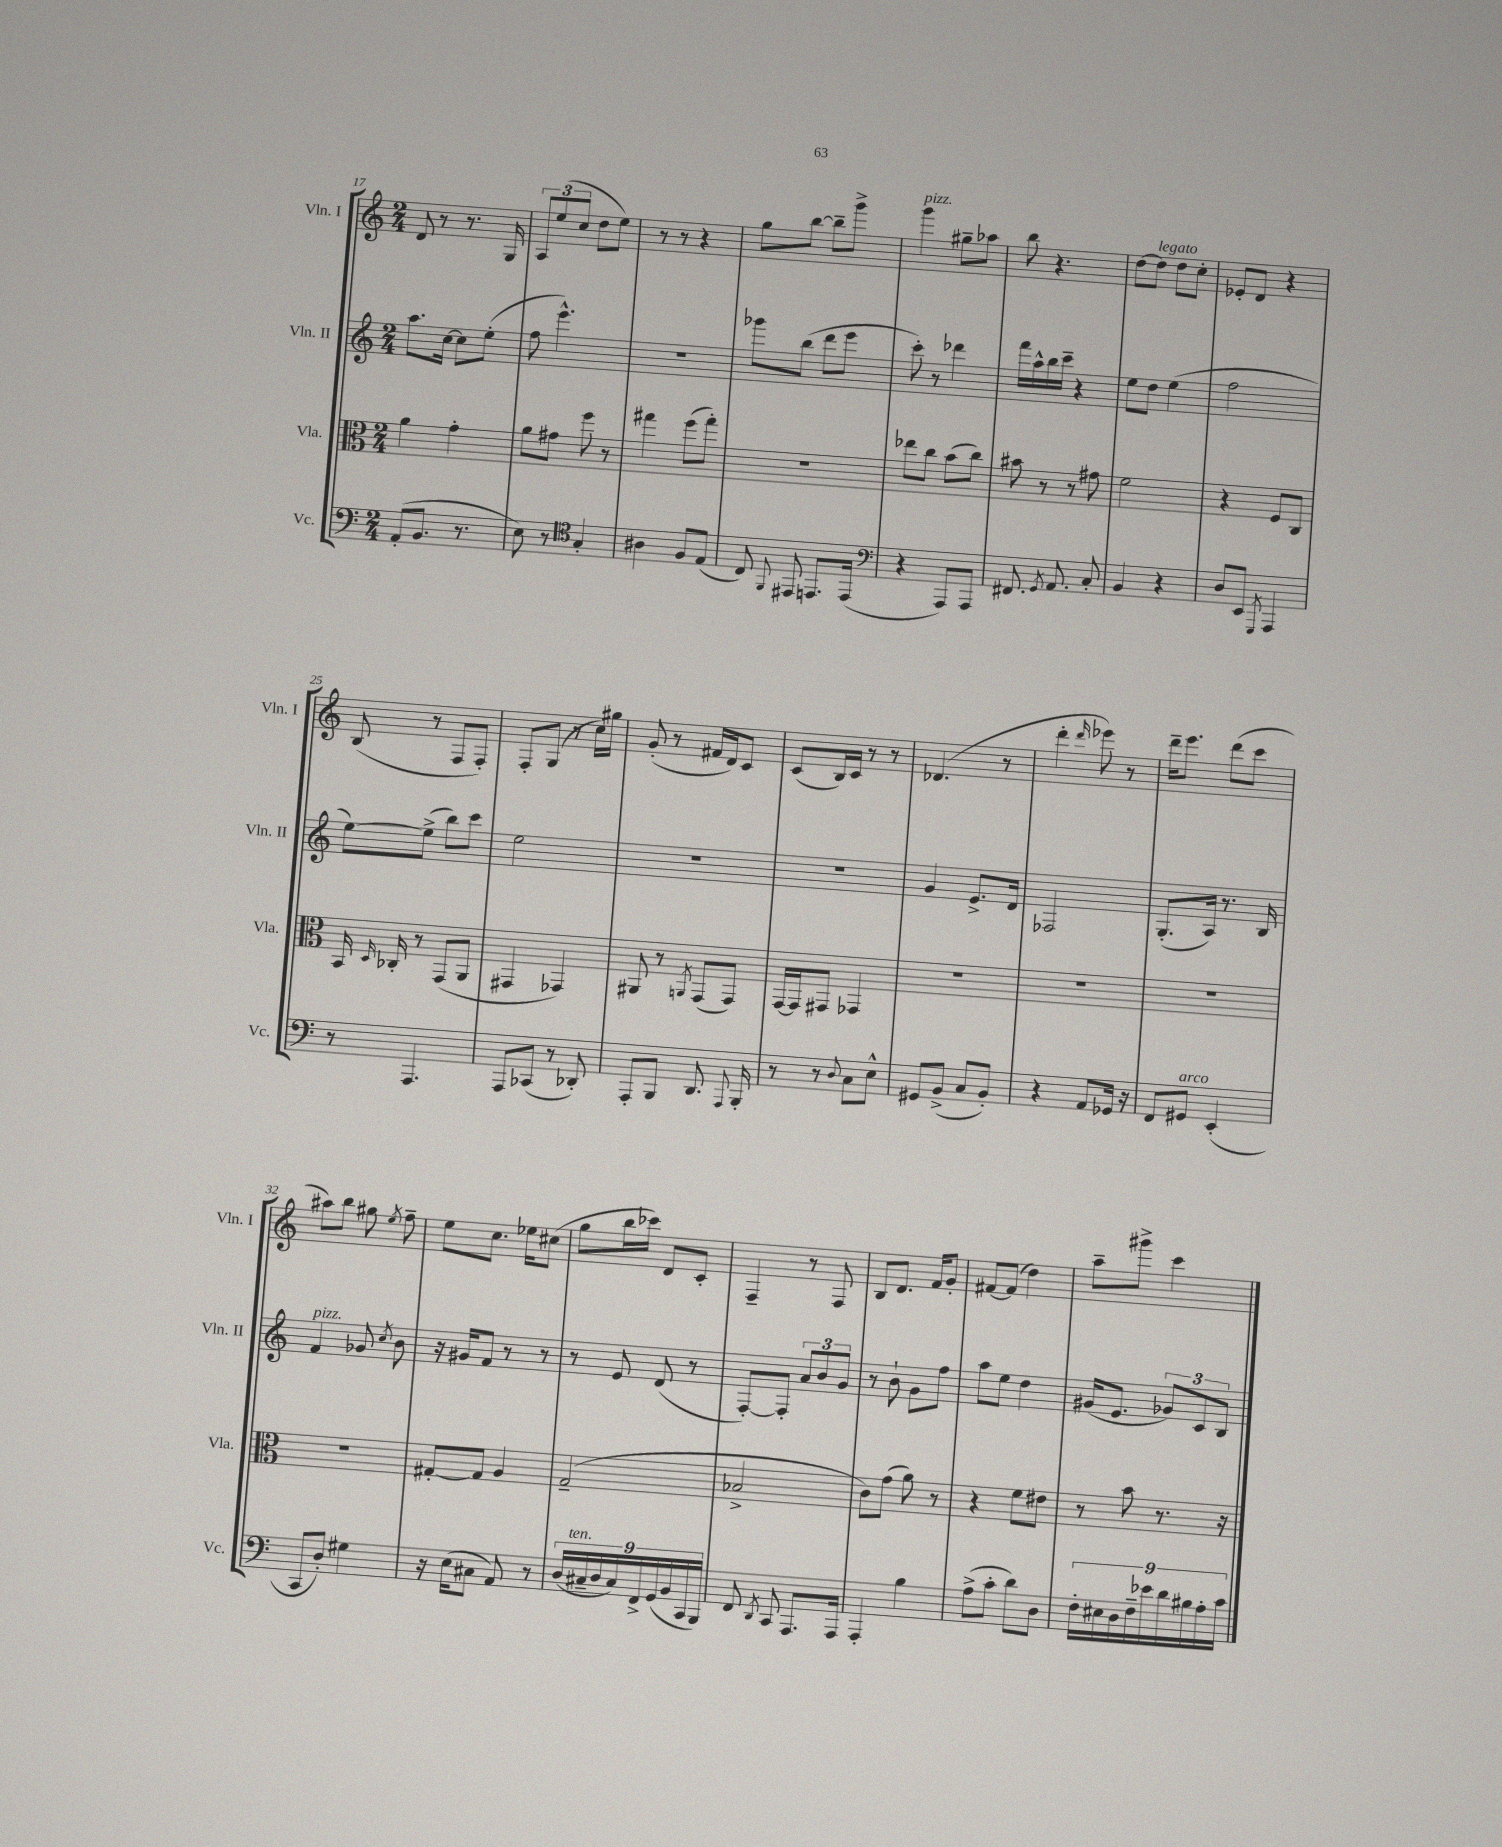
<<
\new StaffGroup <<
\new Staff = "s0" \with { instrumentName = "Vln. I" shortInstrumentName = "Vln. I" } {
    \clef treble \key c \major \numericTimeSignature \time 2/4
    \autoBeamOff d'8 r8 r8. g16 |
    \tuplet 3/2 { a8[ e''8( c''8] } d''8[ e''8]) |
    r8 r8 r4 |
    g''8[ b''8]~ b''8[-- g'''8]-> |
    g'''4^\markup { \italic "pizz." } gis''8[-- aes''8] |
    b''8 r4. |
    d''8[~ d''8]^\markup { \italic "legato" } d''8[ c''8]-. |
    ees'8[-. d'8] r4 |
    b8( r8 f8[ f8]-.) |
    f8[-. g8]( r8 c''16[) gis''16] |
    g'8-.( r8 fis'16[ d'16) c'8] |
    c'8[( b16) c'16] r8 r8 |
    des'4.( r8 |
    d'''4-. \grace { d'''16 } ees'''8) r8 |
    d'''16[-- e'''8.] d'''8[( c'''8] |
    ais''8[) b''8] gis''8 \acciaccatura { e''8 } f''8-- |
    e''8[ c''8.] ees''16[ cis''8]( |
    g''8[ b''16 ces'''16]) d'8[ c'8]-. |
    f4-- r8 f8 |
    b8[ d'8.] f'16[ g'8]-. |
    fis'8[~ fis'8]( d''4) |
    a''8[-- gis'''8]-> c'''4 \bar "|." |
}
\new Staff = "s1" \with { instrumentName = "Vln. II" shortInstrumentName = "Vln. II" } {
    \clef treble \key c \major \numericTimeSignature \time 2/4
    \autoBeamOff a''8.[ c''16]~ c''8[ e''8]-.( |
    f''8 e'''4.-^) |
    R2 |
    ges'''8[ b''8]( d'''8[ e'''8] |
    c'''8-.) r8 des'''4 |
    f'''16[ a''16-^ b''16 c'''16]-- r4 |
    e''8[ d''8] e''4( |
    f''2 |
    e''8[~) e''8]->( b''8[) c'''8] |
    e''2 |
    R2 |
    R2 |
    g'4 e'8.[-> d'16] |
    fes2 |
    g8.[-.( a16]) r8. b16 |
    f'4^\markup { \italic "pizz." } ges'8 \acciaccatura { c''8 } b'8 |
    r16 gis'16[ f'8] r8 r8 |
    r8 e'8 d'8( r8 |
    f8[~-.) f8]-. \tuplet 3/2 { a'8[ b'8 g'8] } |
    r8 b'8-! g'8[ f''8] |
    a''8[ e''8] d''4 |
    gis'16[( e'8.] \tuplet 3/2 { ges'8[) c'8 b8] } \bar "|." |
}
\new Staff = "s2" \with { instrumentName = "Vla." shortInstrumentName = "Vla." } {
    \clef alto \key c \major \numericTimeSignature \time 2/4
    \autoBeamOff a'4 g'4-. |
    a'8[ gis'8] f''8 r8 |
    gis''4 f''8[( gis''8]-.) |
    r2 |
    ees''8[ c''8] b'8[( c''8]) |
    bis'8 r8 r8 gis'8 |
    f'2 |
    r4 f8[ c8] |
    b,16 \grace { d16 } ces16-. r8 g,8[( a,8] |
    gis,4 ges,4) |
    ais,8 r8 \acciaccatura { a,8 } g,8[( g,8]) |
    g,16[~ g,16 gis,8] ges,4 |
    R2 |
    R2 |
    R2 |
    R2 |
    gis8[~-. gis8] a4 |
    g2--( |
    bes2-> |
    c'8[) g'8]( a'8) r8 |
    r4 f'8[ eis'8] |
    r8 b'8 r8. r16 \bar "|." |
}
\new Staff = "s3" \with { instrumentName = "Vc." shortInstrumentName = "Vc." } {
    \clef bass \key c \major \numericTimeSignature \time 2/4
    \autoBeamOff a,8[-.( b,8.] r8. |
    e8) r8 \clef tenor g4-. |
    ais4 f8[ e8]( |
    c8) \appoggiatura { f,8 } eis,8 e,8.[ e,16]( |
    \clef bass r4 a,,8[) a,,8] |
    fis,8. \acciaccatura { g,8 } a,8. c8-. |
    b,4 r4 |
    d8[ e,8] \acciaccatura { g,,8 } a,,4 |
    r8 a,,4. |
    a,,8[ ces,8]( r8 des,8-.) |
    a,,8[-. b,,8] d,8. \appoggiatura { a,,8 } b,,16-. |
    r8 r8 \appoggiatura { d8 } c8[ e8]-^ |
    gis,8[ b,8]->( c8[ b,8]-.) |
    r4 a,8[ ges,16] r16 |
    f,8[ gis,8]^\markup { \italic "arco" } e,4-.( |
    c,8[ d8]-.) gis4 |
    r16 e16[( cis8] a,8) r8 |
    \tuplet 9/8 { d16[( cis16--^\markup { \italic "ten." } d16 cis16) f,16-> g,16( b,16 c,16 b,,16]) } |
    f,8 \acciaccatura { d,8 } c,8 a,,8.[ a,,16] |
    a,,4-. b4 |
    a8[->( c'8]-. d'8[) d8] |
    \tuplet 9/8 { f16[-. eis16 d16 f16-- ees'16 d'16 bis16 a16-. c'16] } \bar "|." |
}
>>
>>
\layout { \context { \Score currentBarNumber = #17 } }
